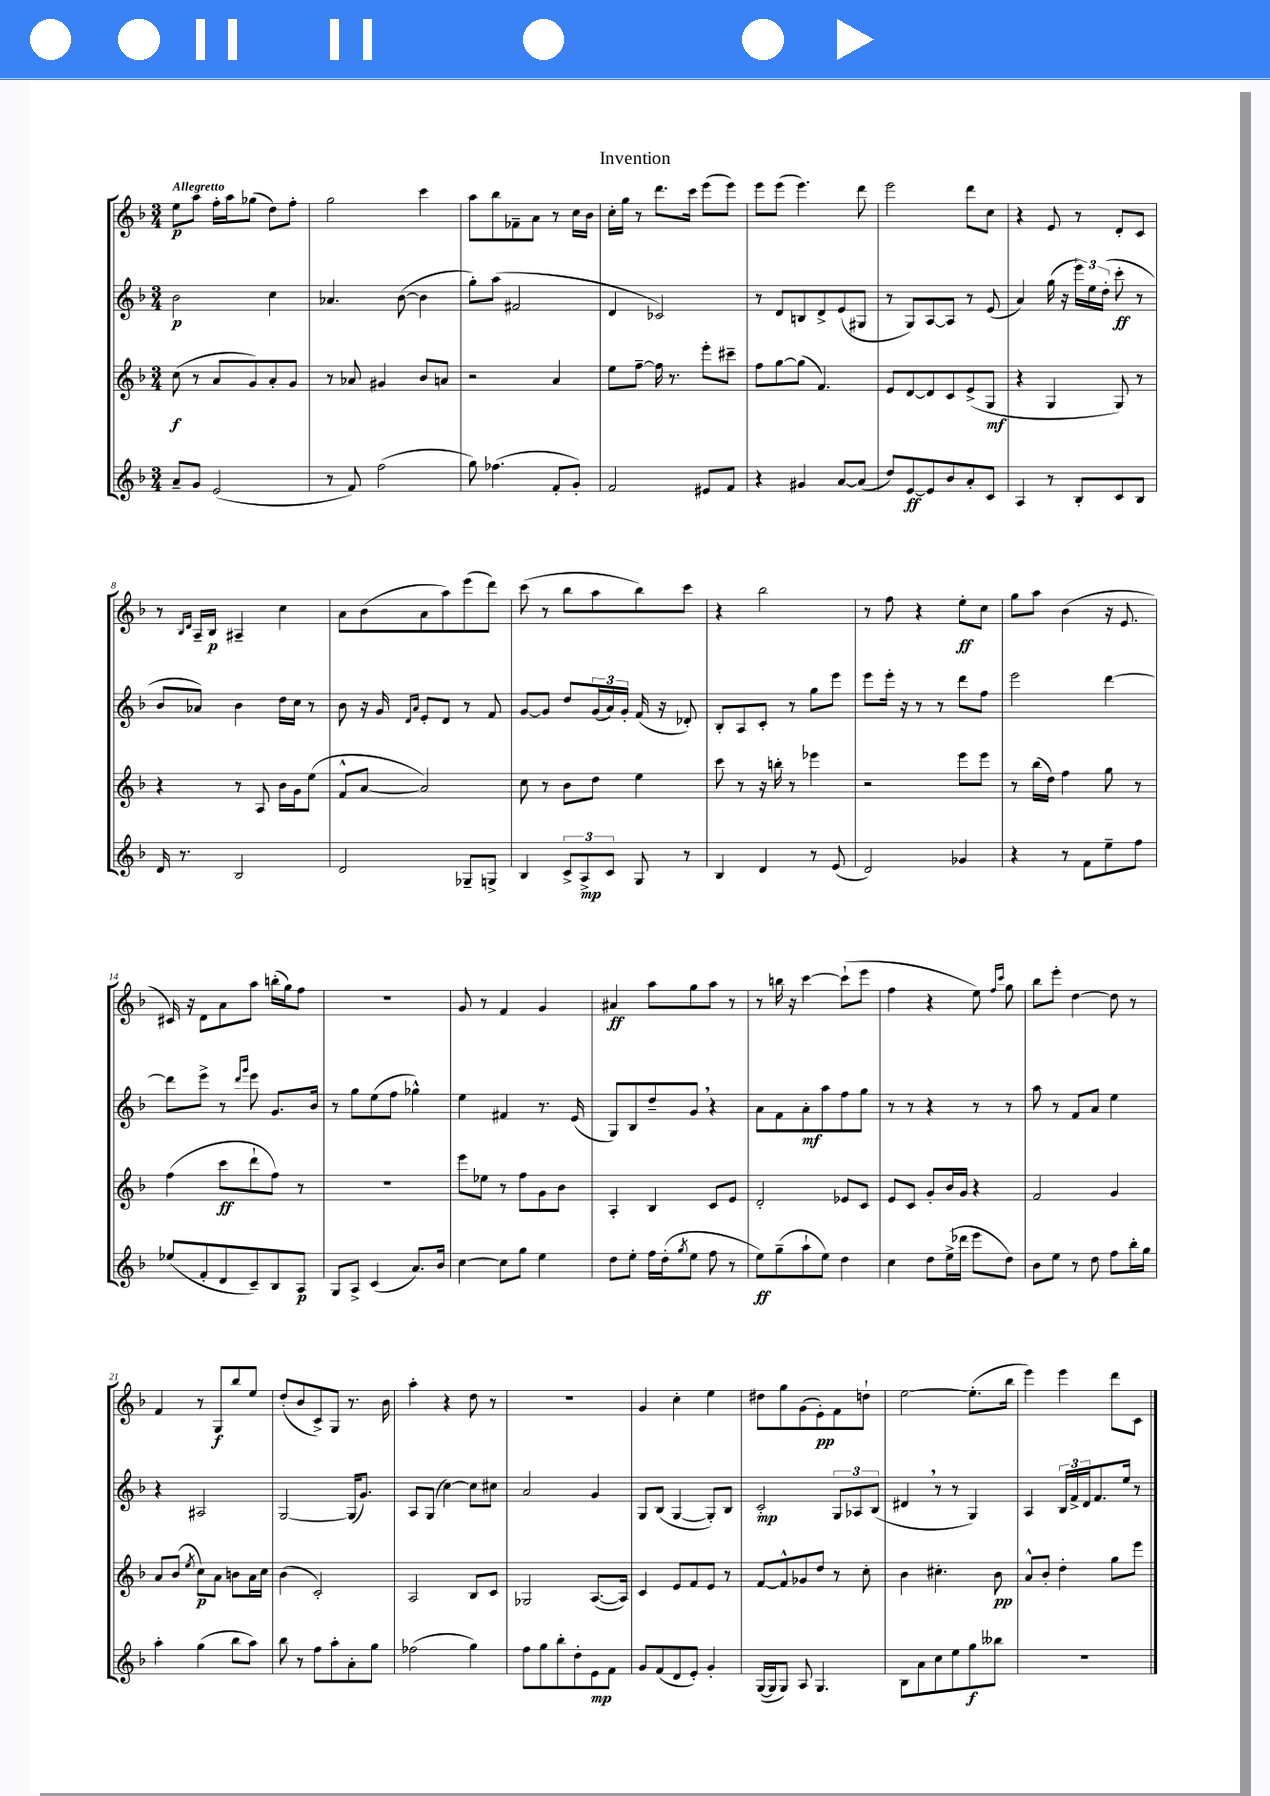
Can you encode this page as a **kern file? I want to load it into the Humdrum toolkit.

**kern	**dynam	**kern	**dynam	**kern	**dynam	**kern	**dynam
*part4	*part4	*part3	*part3	*part2	*part2	*part1	*part1
*staff4	*staff4	*staff3	*staff3	*staff2	*staff2	*staff1	*staff1
*clefG2	*	*clefG2	*	*clefG2	*	*clefG2	*
*k[b-]	*	*k[b-]	*	*k[b-]	*	*k[b-]	*
*M3/4	*	*M3/4	*	*M3/4	*	*M3/4	*
=1	=1	=1	=1	=1	=1	=1	=1
!	!	!	!	!	!	!LO:TX:a:B:t=Allegretto	!
8a~/L	.	(8cc\	f	2b-\	p	8ee\L	p
8g/J	.	8r	.	.	.	8aa\J	.
(2e/	.	8a/L	.	.	.	16ff'\LL	.
.	.	.	.	.	.	16aa\J	.
.	.	8g/)	.	.	.	(8gg-X\J	.
.	.	8a'/	.	4cc\	.	8dd\L)	.
.	.	8g/J	.	.	.	8ff'\J	.
=2	=2	=2	=2	=2	=2	=2	=2
8r	.	8r	.	4.a-X/	.	2gg\	.
8f/)	.	8a-X/	.	.	.	.	.
(2ff\	.	4g#X/	.	.	.	.	.
.	.	.	.	([8b-\	.	.	.
.	.	8b-/L	.	4b-\]	.	4ccc\	.
.	.	8an/J	.	.	.	.	.
=3	=3	=3	=3	=3	=3	=3	=3
8gg\)	.	2r	.	8gg'\L)	.	8aa\L	.
(4.ff-X\	.	.	.	(8aa\J	.	8bb-\	.
.	.	.	.	2f#X/	.	8f-X~\	.
.	.	.	.	.	.	8a\J	.
8f'/L	.	4a/	.	.	.	8r	.
8g'/J)	.	.	.	.	.	16cc\LL	.
.	.	.	.	.	.	16b-\JJ	.
=4	=4	=4	=4	=4	=4	=4	=4
2f/	.	8ee\L	.	4d/	.	16cc'\LL	.
.	.	.	.	.	.	16gg\JJ	.
.	.	[8ff~\J	.	.	.	8r	.
.	.	16ff\]	.	2c-X/)	.	8.ddd\L	.
.	.	8.r	.	.	.	.	.
.	.	.	.	.	.	16ccc\Jk	.
8e#X/L	.	8eee'\L	.	.	.	(8eee\L	.
8f/J	.	8ccc#X~\J	.	.	.	8eee\J)	.
=5	=5	=5	=5	=5	=5	=5	=5
4r	.	8ff\L	.	8r	.	8eee\L	.
.	.	[8gg\	.	8d/L	.	(8eee\J	.
4g#X/	.	(8gg\J]	.	8Bn/	.	4.eee\)	.
.	.	4.f/)	.	8d^/	.	.	.
[8a/L	.	.	.	(8e/	.	.	.
(8a/J]	.	.	.	8G#X/J	.	8ddd\	.
=6	=6	=6	=6	=6	=6	=6	=6
8dd/L)	.	8e/L	.	8r	.	2eee\	.
[8e/	ff	[8d/	.	8G/L)	.	.	.
8e/]	.	8d/]	.	[8A/	.	.	.
8b-/	.	8c/	.	8A/J]	.	.	.
8a'/	.	(8e^/	.	8r	.	8ddd\L	.
8c/J	.	8G/J	mf	(8e/	.	8cc\J	.
=7	=7	=7	=7	=7	=7	=7	=7
4A/	.	4r	.	4a/)	.	4r	.
8r	.	4G/	.	(16gg\	.	8e/	.
.	.	.	.	16r	.	.	.
8B-'/L	.	.	.	24eee\LL)	.	8r	.
.	.	.	.	24ee\	.	.	.
.	.	.	.	(24dd'\JJ	.	.	.
8c/	.	8G/)	.	8ccc'\	ff	8d'/L	.
8B-/J	.	8r	.	8r	.	8c/J	.
!!LO:LB:g=z
=8	=8	=8	=8	=8	=8	=8	=8
16d/	.	4r	.	8b-/L	.	8r	.
8.r	.	.	.	.	.	.	.
.	.	.	.	.	.	16qqB-/LL	.
.	.	.	.	.	.	16qqd/JJ	.
.	.	.	.	8a-X/J)	.	16A~/LL	.
.	.	.	.	.	.	16B-/JJ	p
2B-/	.	8r	.	4b-\	.	4A#X~/	.
.	.	8A/	.	.	.	.	.
.	.	16b-\LL	.	16dd\LL	.	4cc\	.
.	.	16g\J	.	16cc\JJ	.	.	.
.	.	(8ee\J	.	8r	.	.	.
=9	=9	=9	=9	=9	=9	=9	=9
2d/	.	8f^^/L	.	8b-\	.	8a\L	.
.	.	[8a/J	.	16r	.	(8b-\	.
.	.	.	.	16g/	.	.	.
.	.	.	.	16qqd/LL	.	.	.
.	.	.	.	16qqa/JJ	.	.	.
.	.	2a/])	.	8e'/L	.	8a\	.
.	.	.	.	8d/J	.	8aa\)	.
8G-X~/L	.	.	.	8r	.	(8eee\	.
8Gn^/J	.	.	.	8f/	.	8ddd\J)	.
=10	=10	=10	=10	=10	=10	=10	=10
4B-/	.	8cc\	.	[8g/L	.	(8ccc\	.
.	.	8r	.	8g/J]	.	8r	.
12c^/L	.	8b-\L	.	8dd/L	.	8bb-\L	.
12A^/	mp	.	.	.	.	.	.
.	.	8dd\J	.	(24g/L	.	8aa\	.
12c/J	.	.	.	24a/)	.	.	.
.	.	.	.	24g'/JJ	.	.	.
8G/	.	4ee\	.	(16f/	.	8bb-\)	.
.	.	.	.	16r	.	.	.
8r	.	.	.	8d-X'/)	.	8ccc\J	.
=11	=11	=11	=11	=11	=11	=11	=11
4B-/	.	8ccc\	.	8B-'/L	.	4r	.
.	.	8r	.	8A/	.	.	.
4d/	.	16r	.	8c'/J	.	2bb-\	.
.	.	16bbn'\	.	.	.	.	.
.	.	8r	.	8r	.	.	.
8r	.	4eee-X\	.	8gg\L	.	.	.
(8e/	.	.	.	8eee\J	.	.	.
=12	=12	=12	=12	=12	=12	=12	=12
2d/)	.	2r	.	8eee\L	.	8r	.
.	.	.	.	16eee'\Jk	.	8ff\	.
.	.	.	.	16r	.	.	.
.	.	.	.	8r	.	4r	.
.	.	.	.	8r	.	.	.
4g-X/	.	8eee\L	.	8ddd\L	.	8ee'\L	ff
.	.	8eee\J	.	8ff\J	.	8cc\J	.
=13	=13	=13	=13	=13	=13	=13	=13
4r	.	8r	.	2eee\	.	8gg\L	.
.	.	(16bb-\LL	.	.	.	8aa\J	.
.	.	16dd\JJ)	.	.	.	.	.
8r	.	4ff\	.	.	.	(4b-\	.
8f\L	.	.	.	.	.	.	.
8ee~\	.	8gg\	.	[4ddd\	.	16r	.
.	.	.	.	.	.	8.e/	.
8ff\J	.	8r	.	.	.	.	.
!!LO:LB:g=z
=14	=14	=14	=14	=14	=14	=14	=14
(8ee-X/L	.	(4ff\	.	8ddd\L]	.	16c#X/)	.
.	.	.	.	.	.	16r	.
8f'/	.	.	.	8eee^\J	.	8d\L	.
8d/	.	8ccc\L	ff	8r	.	8a\	.
.	.	.	.	16qqddd/LL	.	.	.
.	.	.	.	16qqggg/JJ	.	.	.
8c~/)	.	8ddd`\	.	8eee\	.	8aa\J	.
8B-/	.	8ff\J)	.	8.g/L	.	(16bbn'\LL	.
.	.	.	.	.	.	16gg\J)	.
8A/J	p	8r	.	.	.	8ff\J	.
.	.	.	.	16b-/Jk	.	.	.
=15	=15	=15	=15	=15	=15	=15	=15
8G/L	.	2.r	.	8r	.	2.r	.
8A^/J	.	.	.	8gg\L	.	.	.
(4c/	.	.	.	(8ee\	.	.	.
.	.	.	.	8ff\J	.	.	.
8.a/L)	.	.	.	4gg-X^^\)	.	.	.
16b-/Jk	.	.	.	.	.	.	.
=16	=16	=16	=16	=16	=16	=16	=16
[4cc\	.	8eee\L	.	4ee\	.	8g/	.
.	.	8ee-X\J	.	.	.	8r	.
8cc\L]	.	8r	.	4f#X/	.	4f/	.
8gg\J	.	8ff\L	.	.	.	.	.
4ee\	.	8g\	.	8.r	.	4g/	.
.	.	8b-\J	.	.	.	.	.
.	.	.	.	(16e/	.	.	.
=17	=17	=17	=17	=17	=17	=17	=17
8dd\L	.	4A'/	.	8G/L)	.	4a#X/	ff
8ee'\J	.	.	.	8B-/	.	.	.
16ff\LL	.	4B-/	.	8dd~/	.	8aa\L	.
(16dd'\J	.	.	.	.	.	.	.
8qgg/	.	.	.	.	.	.	.
8ee\J	.	.	.	8g,/J	.	8gg\	.
8ff\	.	8c/L	.	4r	.	8aa\J	.
8r	.	8e/J	.	.	.	8r	.
=18	=18	=18	=18	=18	=18	=18	=18
8ee\L)	ff	2d'/	.	8a\L	.	8r	.
(8gg~\	.	.	.	8f\	.	16bbn\	.
.	.	.	.	.	.	16r	.
8aa`\	.	.	.	8a'\	mf	[4ccc\	.
8ee\J)	.	.	.	8aa\	.	.	.
4dd\	.	8e-X/L	.	8ff\	.	(8ccc`\L]	.
.	.	8c/J	.	8gg\J	.	8eee\J	.
=19	=19	=19	=19	=19	=19	=19	=19
4cc\	.	8e/L	.	8r	.	4ff\	.
.	.	8c/J	.	8r	.	.	.
8dd\L	.	8g'/L	.	4r	.	4r	.
(16ee^\L	.	16b-/L	.	.	.	.	.
16ddd-X\JJ	.	16g/JJ	.	.	.	.	.
8eee\L	.	4r	.	8r	.	8ee\)	.
.	.	.	.	.	.	16qqff/LL	.
.	.	.	.	.	.	16qqccc/JJ	.
8dd\J)	.	.	.	8r	.	8gg\	.
=20	=20	=20	=20	=20	=20	=20	=20
8b-\L	.	2f/	.	8aa\	.	8bb-\L	.
8ee\J	.	.	.	8r	.	8eee'\J	.
8r	.	.	.	8f/L	.	[4dd\	.
8dd\	.	.	.	8a/J	.	.	.
8ff\L	.	4g/	.	4ee\	.	8dd\]	.
16bb-'\L	.	.	.	.	.	8r	.
16gg\JJ	.	.	.	.	.	.	.
!!LO:LB:g=z
=21	=21	=21	=21	=21	=21	=21	=21
4aa'\	.	8a/L	.	4r	.	4f/	.
.	.	(8b-/J	.	.	.	.	.
.	.	8qee/	.	.	.	.	.
(4gg\	.	8cc\L)	p	2A#X/	.	8r	.
.	.	8a\J	.	.	.	8G/L	f
8bb-\L	.	8bn\L	.	.	.	8bb-/	.
8aa\J)	.	16a\L	.	.	.	8ee/J	.
.	.	16cc\JJ	.	.	.	.	.
=22	=22	=22	=22	=22	=22	=22	=22
8bb-\	.	(4b-\	.	[2G/	.	(8dd'/L	.
8r	.	.	.	.	.	8b-/	.
8ff\L	.	2c'/)	.	.	.	8c^/)	.
8aa'\	.	.	.	.	.	8G/J	.
8a'\	.	.	.	(16G/KL]	.	8.r	.
.	.	.	.	8.g/J)	.	.	.
8gg\J	.	.	.	.	.	.	.
.	.	.	.	.	.	16b-\	.
=23	=23	=23	=23	=23	=23	=23	=23
(2ff-X\	.	2A/	.	8A/L	.	4aa'\	.
.	.	.	.	(8G/J	.	.	.
.	.	.	.	[4cc\)	.	4r	.
4gg\)	.	8B-/L	.	8cc\L]	.	8dd\	.
.	.	8c/J	.	8cc#X\J	.	8r	.
=24	=24	=24	=24	=24	=24	=24	=24
8ff\L	.	2G-X/	.	2a/	.	2.r	.
8gg\	.	.	.	.	.	.	.
8bb-'\	.	.	.	.	.	.	.
8dd'\	.	.	.	.	.	.	.
8e\	mp	([8.A/L	.	4g/	.	.	.
8f\J	.	.	.	.	.	.	.
.	.	16A/Jk])	.	.	.	.	.
=25	=25	=25	=25	=25	=25	=25	=25
8g/L	.	4c/	.	8G/L	.	4g/	.
(8f/	.	.	.	(8B-/J	.	.	.
8d/	.	8e/L	.	[4G/	.	4cc'\	.
8e'/J)	.	8f/	.	.	.	.	.
4g'/	.	8e/J	.	8G'/L])	.	4ee\	.
.	.	8r	.	8B-/J	.	.	.
=26	=26	=26	=26	=26	=26	=26	=26
([16G/LL	.	[8f/L	.	2c'/	mp	8dd#X\L	.
16G/J]	.	.	.	.	.	.	.
8G/J)	.	8f^^/]	.	.	.	8gg\	.
8A/	.	8g-X/	.	.	.	(8g\	.
4.G/	.	8dd/J	.	.	.	8e'\)	pp
.	.	8r	.	12G/L	.	8f\	.
.	.	.	.	12A-X/	.	.	.
.	.	8cc'\	.	.	.	8ddn`\J	.
.	.	.	.	(12B-/J	.	.	.
=27	=27	=27	=27	=27	=27	=27	=27
8B-\L	.	4b-\	.	4d#X,/	.	[2ee\	.
8a\	.	.	.	.	.	.	.
8cc\	.	4.cc#X'\	.	8r	.	.	.
8ee\	.	.	.	8r	.	.	.
8gg\	f	.	.	4G/)	.	(8.ee'\L]	.
8bb--X\J	.	8b-\	pp	.	.	.	.
.	.	.	.	.	.	16bb-\Jk	.
=28	=28	=28	=28	=28	=28	=28	=28
2.r	.	8a^^/L	.	4A/	.	4eee\)	.
.	.	8b-'/J	.	.	.	.	.
.	.	4dd'\	.	24B-/LL	.	4eee\	.
.	.	.	.	24f^/	.	.	.
.	.	.	.	24d/J	.	.	.
.	.	.	.	8.f/	.	.	.
.	.	8gg\L	.	.	.	8ddd\L	.
.	.	.	.	16ee/Jk	.	.	.
.	.	8eee\J	.	8r	.	8c\J	.
==	==	==	==	==	==	==	==
*-	*-	*-	*-	*-	*-	*-	*-
